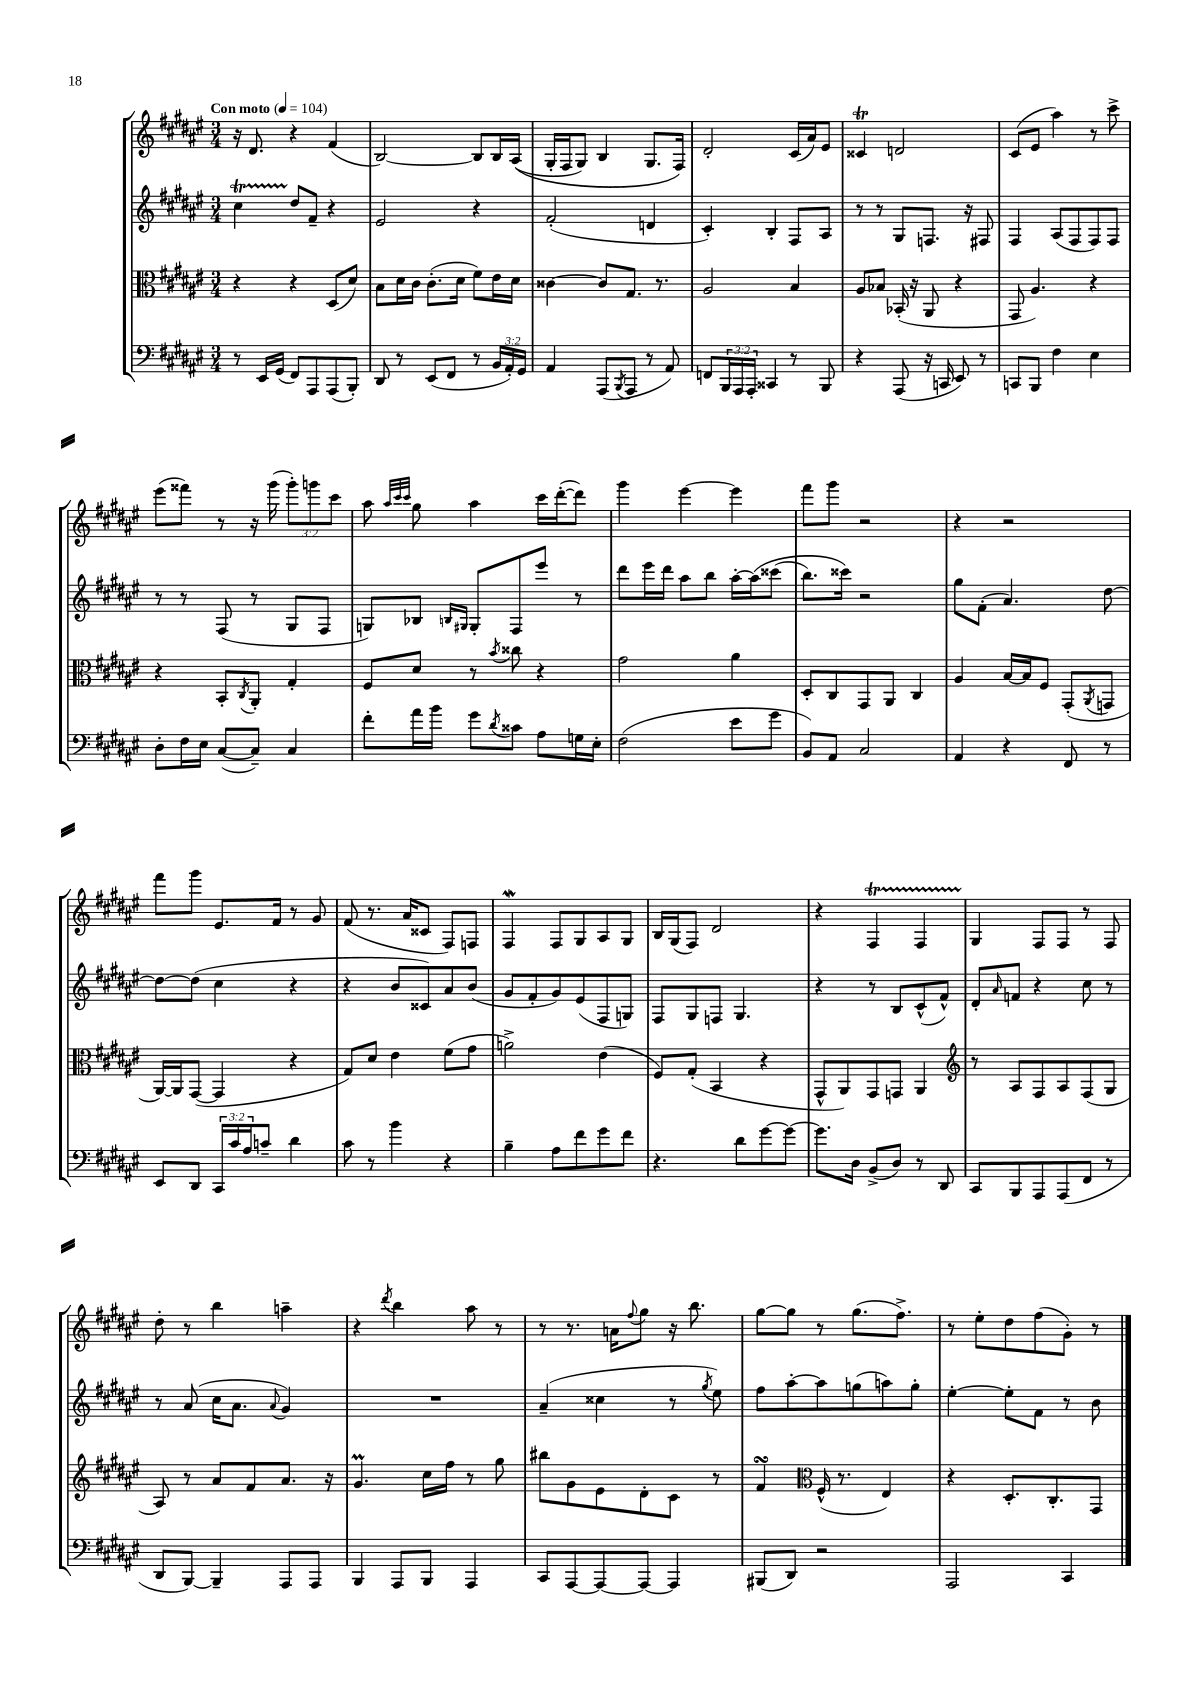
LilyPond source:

<<
\new StaffGroup <<
\new Staff = "s0" {
    \clef treble \key fis \major \numericTimeSignature \time 3/4 \override Staff.TupletNumber.text = #tuplet-number::calc-fraction-text \tempo "Con moto" 4 = 104
    r16 dis'8. r4 fis'4( |
    b2~) b8 b16 ais16(\( |
    gis16-. fis16 gis8) b4 gis8. fis16\) |
    dis'2-. cis'16( ais'16) eis'8 |
    cisis'4\trill d'2 |
    cis'8( eis'8 ais''4) r8 cis'''8-> |
    eis'''8( fisis'''8) r8 r16 gis'''16( \tuplet 3/2 { gis'''8-.) g'''8 cis'''8 } |
    ais''8 \grace { ais''32 cis'''32 cis'''32 } gis''8 ais''4 cis'''16 dis'''16~-.( dis'''8) |
    gis'''4 eis'''4~ eis'''4 |
    fis'''8 gis'''8 r2 |
    r4 r2 |
    fis'''8 gis'''8 eis'8. fis'16 r8 gis'8 |
    fis'8( r8. ais'16 cisis'8 fis8) f8 |
    fis4\mordent fis8 gis8 ais8 gis8 |
    b16 gis16( fis8) dis'2 |
    r4 fis4\startTrillSpan fis4 |
    gis4\stopTrillSpan fis8 fis8 r8 fis8 |
    dis''8-. r8 b''4 a''4-- |
    r4 \acciaccatura { dis'''8 } b''4 ais''8 r8 |
    r8 r8. a'16 \appoggiatura { fis''8 } gis''8 r16 b''8. |
    gis''8~ gis''8 r8 gis''8.( fis''8.->) |
    r8 eis''8-. dis''8 fis''8( gis'8-.) r8 \bar "|." |
}
\new Staff = "s1" {
    \clef treble \key fis \major \numericTimeSignature \time 3/4
    cis''4\startTrillSpan dis''8\stopTrillSpan fis'8-- r4 |
    eis'2 r4 |
    fis'2-.( d'4 |
    cis'4-.) b4-. fis8 ais8 |
    r8 r8 gis8 f8. r16 fis8 |
    fis4 ais8( fis8 fis8) fis8 |
    r8 r8 fis8( r8 gis8 fis8 |
    g8) bes8 \grace { b16 gis16 } gis8-. fis8 eis'''8 r8 |
    dis'''8 eis'''16 dis'''16 ais''8 b''8 ais''16~-. ais''16\( cisis'''8( |
    b''8.) cisis'''16\) r2 |
    gis''8 fis'8-.( ais'4.) dis''8~ |
    dis''8~ dis''8( cis''4 r4 |
    r4 b'8 cisis'8) ais'8 b'8( |
    gis'8 fis'8-. gis'8) eis'8( fis8 g8) |
    fis8 gis8 f8 gis4. |
    r4 r8 b8 cis'8-^( fis'8-^) |
    dis'8-. \grace { ais'16 } f'8 r4 cis''8 r8 |
    r8 ais'8( cis''16 ais'8. \appoggiatura { ais'8 } gis'4) |
    R2. |
    ais'4--( cisis''4 r8 \acciaccatura { gis''8 } eis''8) |
    fis''8 ais''8~-. ais''8 g''8( a''8) g''8-. |
    eis''4~-. eis''8-. fis'8 r8 b'8 \bar "|." |
}
\new Staff = "s2" {
    \clef alto \key fis \major \numericTimeSignature \time 3/4
    r4 r4 dis8( dis'8) |
    b8 dis'16 cis'16 cis'8.-.( dis'16 fis'8) eis'16 dis'16 |
    cisis'4~ cisis'8 gis8. r8. |
    ais2 b4 |
    ais8 bes8 bes,16-.( r16 ais,8 r4 |
    gis,8 ais4.) r4 |
    r4 b,8-. \acciaccatura { cis8 } ais,8-. gis4-. |
    fis8 dis'8 r8 \acciaccatura { b'8 } cisis''8 r4 |
    gis'2 ais'4 |
    dis8-. cis8 gis,8 ais,8 cis4 |
    ais4 b16~ b16 fis8 gis,8-.( \acciaccatura { ais,8 } g,8 |
    ais,16~) ais,16 gis,8~( gis,4 r4 |
    gis8) dis'8 eis'4 fis'8( gis'8 |
    a'2->) eis'4( |
    fis8) gis8-.( b,4 r4 |
    gis,8-^ ais,8) gis,8 g,8 ais,4 |
    \clef treble r8 ais8 fis8 ais8 fis8( gis8 |
    ais8) r8 ais'8 fis'8 ais'8. r16 |
    gis'4.\prall cis''16 fis''16 r8 gis''8 |
    bis''8 gis'8 eis'8 dis'8-. cis'8 r8 |
    fis'4\turn \clef alto fis16-^( r8. eis4) |
    r4 dis8.-. cis8.-. gis,8 \bar "|." |
}
\new Staff = "s3" {
    \clef bass \key fis \major \numericTimeSignature \time 3/4 \override Staff.TupletNumber.text = #tuplet-number::calc-fraction-text
    r8 eis,16 gis,16( fis,8) ais,,8 ais,,8( b,,8-.) |
    dis,8 r8 eis,8( fis,8 r8 \tuplet 3/2 { b,16 ais,16-.) gis,16 } |
    ais,4 ais,,8( \acciaccatura { b,,8 } ais,,8 r8 ais,8) |
    f,8 \tuplet 3/2 { b,,16 ais,,16 ais,,16-. } cisis,4 r8 b,,8 |
    r4 ais,,8( r16 c,16 eis,8) r8 |
    c,8 b,,8 fis4 eis4 |
    dis8-. fis16 eis16 cis8~( cis8--) cis4 |
    fis'8-. ais'16 b'16 gis'8 \acciaccatura { dis'8 } cisis'8 ais8 g16 eis16-. |
    fis2( eis'8 gis'8 |
    b,8) ais,8 cis2 |
    ais,4 r4 fis,8 r8 |
    eis,8 dis,8 \tuplet 3/2 { cis,16 cis'16 ais16 } c'8-- dis'4 |
    cis'8 r8 b'4 r4 |
    b4-- ais8 fis'8 gis'8 fis'8 |
    r4. dis'8 gis'8~ gis'8~ |
    gis'8. dis16 b,8->( dis8) r8 dis,8 |
    cis,8 b,,8 ais,,8 ais,,8( fis,8 r8 |
    dis,8 b,,8~) b,,4-- ais,,8 ais,,8 |
    b,,4 ais,,8 b,,8 ais,,4 |
    cis,8 ais,,8~ ais,,8~ ais,,8~ ais,,4 |
    bis,,8( dis,8) r2 |
    ais,,2 cis,4 \bar "|." |
}
>>
>>
\layout { \context { \Score \remove "Bar_number_engraver" } }
